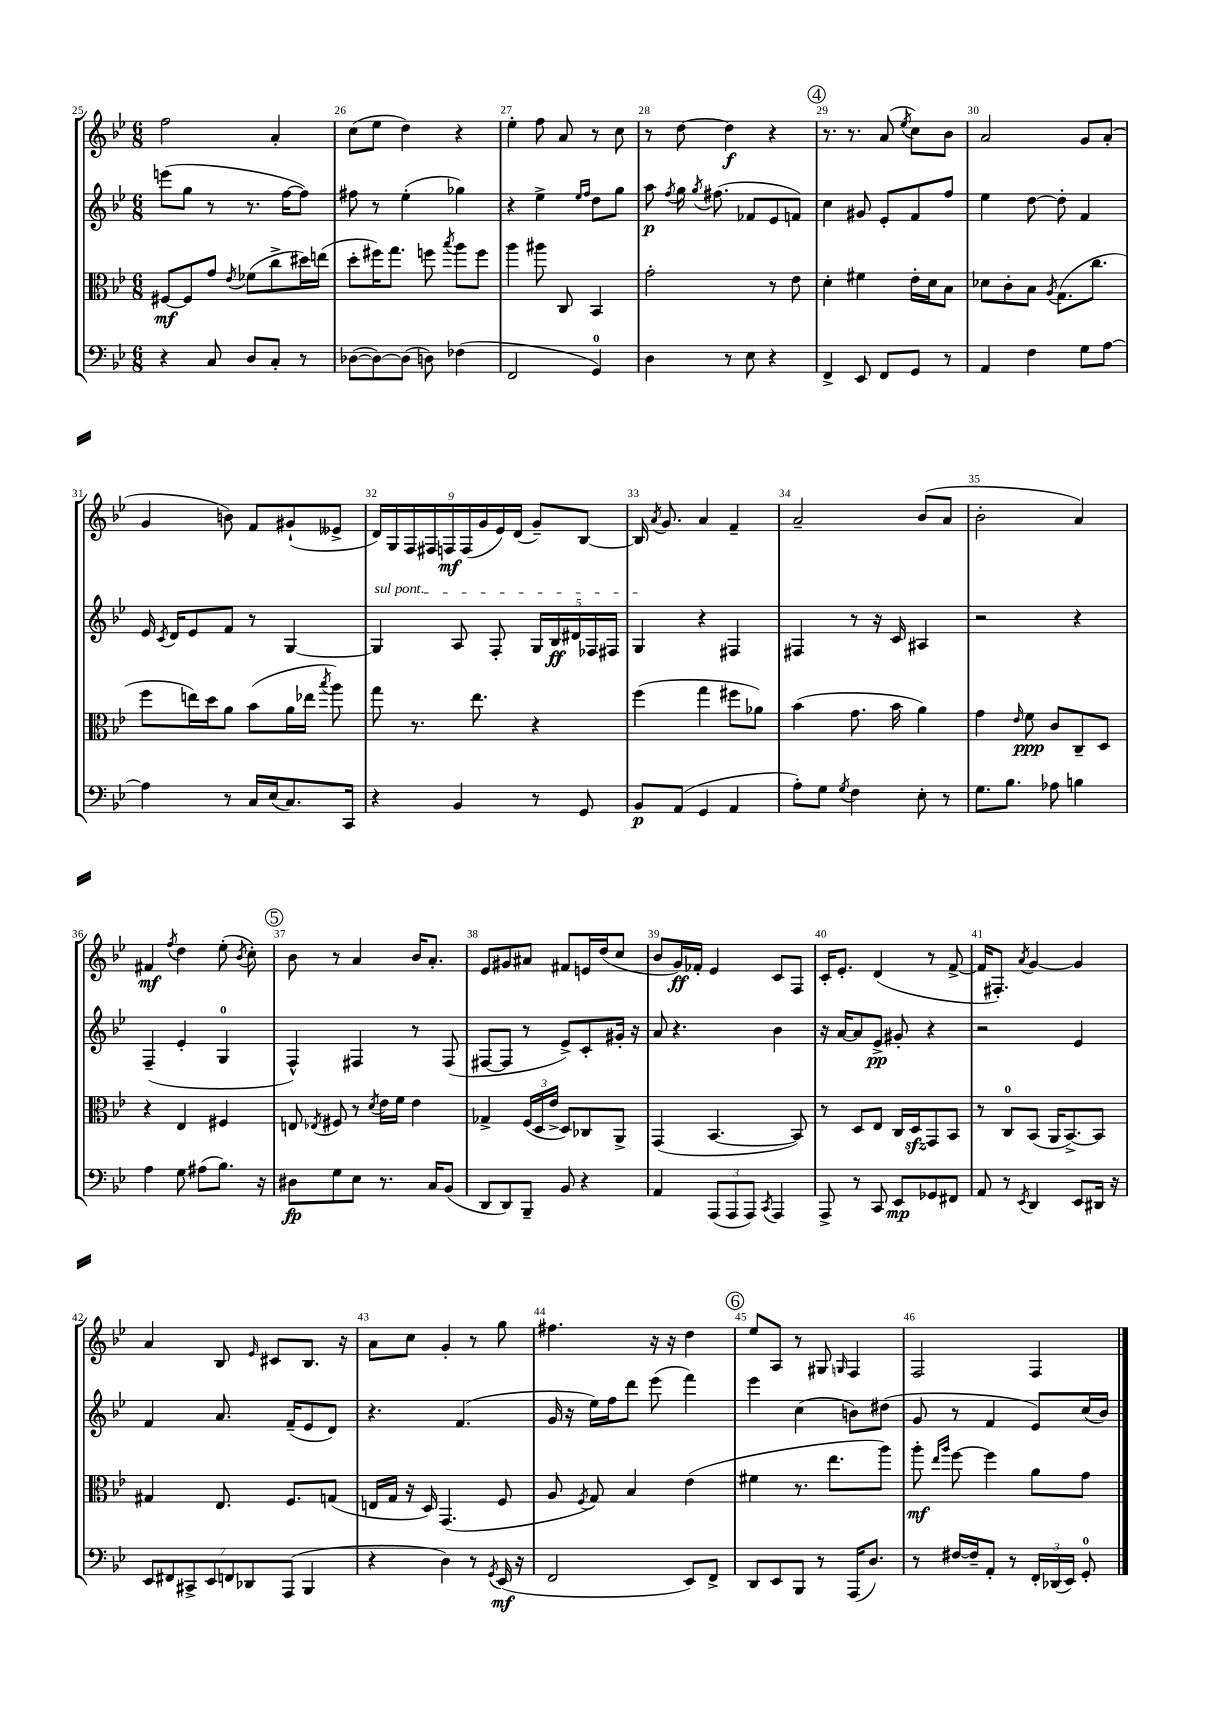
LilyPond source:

<<
\new StaffGroup <<
\new Staff = "s0" {
    \clef treble \key bes \major \numericTimeSignature \time 6/8
    \autoBeamOff f''2 a'4-. |
    c''8[( ees''8] d''4) r4 |
    ees''4-. f''8 a'8 r8 c''8 |
    r8 d''8~ d''4\f r4 |
    \mark \markup { \circle "4" } r8. r8. a'8( \acciaccatura { ees''8 } c''8[) bes'8] |
    a'2 g'8[ a'8]-.( |
    g'4 b'8) f'8[ gis'8-!( eeses'8]-> |
    \tuplet 9/8 { d'16[) g16 f16 fis16 f16\mf f16( g'16 ees'16) d'16]( } g'8[--) bes8]~ |
    bes16 \acciaccatura { a'8 } g'8. a'4 f'4-- |
    a'2-- bes'8[( a'8] |
    bes'2-. a'4) |
    fis'4\mf \acciaccatura { f''8 } d''4 ees''8-.( \acciaccatura { bes'8 } c''8-.) |
    \mark \markup { \circle "5" } bes'8 r8 a'4 bes'16[ a'8.]-. |
    ees'8[ gis'8 ais'8] fis'8[ e'16 d''16( c''8] |
    bes'8[ g'16\ff) fes'16]-. ees'4 c'8[ f8] |
    c'16[-. ees'8.]-. d'4( r8 f'8~-> |
    f'16[ fis8.]-.) \acciaccatura { a'8 } g'4~ g'4 |
    a'4 bes8 \grace { ees'16 } cis'8[ bes8.] r16 |
    a'8[ c''8] g'4-. r8 g''8 |
    fis''4. r16 r16 d''4 |
    \mark \markup { \circle "6" } ees''8[ a8] r8 gis8 \grace { g16 } f4 |
    f2 f4 \bar "|." |
}
\new Staff = "s1" {
    \clef treble \key bes \major \numericTimeSignature \time 6/8
    \autoBeamOff e'''8[( g''8] r8 r8. f''16[~ f''8]) |
    fis''8 r8 ees''4-.( ges''4) |
    r4 ees''4-> \grace { ees''16[ f''16] } d''8[ g''8] |
    a''8\p \acciaccatura { f''8 } g''16 \acciaccatura { g''8 } fis''8.( fes'8[ ees'8 f'8]) |
    \mark \markup { \circle "4" } c''4 gis'8 ees'8[-. f'8 f''8] |
    ees''4 d''8~ d''8-. f'4 |
    ees'16 \acciaccatura { c'8 } d'16[ ees'8 f'8] r8 g4~ |
    \once \override TextSpanner.bound-details.left.text = \markup { \italic "sul pont." } g4\startTextSpan a8 f8-. \tuplet 5/4 { g16[ bes16\ff dis'16 fes16 fis16] } |
    g4\stopTextSpan r4 fis4 |
    fis4 r8 r16 c'16 ais4 |
    r2 r4 |
    f4--( ees'4-. g4-0 |
    \mark \markup { \circle "5" } f4-^) fis4 r8 fis8( |
    fis8[~ fis8] r8 ees'8[->) c'8-. gis'16]-. r16 |
    a'8 r4. bes'4 |
    r16 a'16[~ a'8 ees'8]->\pp gis'8-. r4 |
    r2 ees'4 |
    f'4 a'8. f'16[--( ees'8 d'8]) |
    r4. f'4.( |
    g'16 r16 ees''16[) f''16 d'''8] ees'''8( f'''4) |
    \mark \markup { \circle "6" } ees'''4 c''4( b'8[) dis''8]( |
    g'8 r8 f'4 ees'8[) c''16( bes'16]) \bar "|." |
}
\new Staff = "s2" {
    \clef alto \key bes \major \numericTimeSignature \time 6/8
    \autoBeamOff fis8[~\mf fis8 g'8] \acciaccatura { ees'8 } fes'8[( c''8-> dis''16) e''16]( |
    d''8[-. fis''16) g''8.] f''8 \acciaccatura { bes''8 } a''8[ f''8] |
    a''4 ais''8 c8 bes,4 |
    g'2-. r8 ees'8 |
    \mark \markup { \circle "4" } d'4-. fis'4 ees'16[-. d'16 bes8] |
    des'8[ c'8-. bes8] \acciaccatura { a8 } g8.[( c''8.] |
    f''8[ e''16) d''16 a'8] bes'8[( a'16 ees''16] \acciaccatura { bes''8 } a''8) |
    g''8 r8. ees''8. r4 |
    f''4( g''4 fis''8[ aes'8]) |
    bes'4( g'8. bes'16 a'4) |
    g'4 \grace { ees'16 } f'8\ppp c'8[ c8-- d8] |
    r4 ees4 fis4 |
    \mark \markup { \circle "5" } e8 \acciaccatura { ees8 } fis8 r8 \acciaccatura { d'8 } ees'16[ f'16] ees'4 |
    ges4-> \tuplet 3/2 { f16[( d16 ees'16]-> } d8[) ces8 a,8]-> |
    g,4( bes,4.~ bes,8) |
    r8 d8[ ees8] c16[ d16\sfz g,8 bes,8] |
    r8 c8[-0 bes,8]( a,16[ bes,8.~->) bes,8] |
    gis4 ees8. f8.[ g8]( |
    e16[ g16] r16 d16) g,4.( f8 |
    a8 \acciaccatura { f8 } g8) bes4 ees'4( |
    \mark \markup { \circle "6" } fis'4 r8. ees''8.[ a''8]) |
    a''8-.\mf \grace { ees''16[ a''16] } f''8~ f''4 a'8[ g'8] \bar "|." |
}
\new Staff = "s3" {
    \clef bass \key bes \major \numericTimeSignature \time 6/8
    \autoBeamOff r4 c8 d8[ c8]-. r8 |
    des8[~( des8~) des8]( d8) fes4( |
    f,2 g,4-0) |
    d4 r8 ees8 r4 |
    \mark \markup { \circle "4" } f,4-> ees,8 f,8[ g,8] r8 |
    a,4 f4 g8[ a8]~ |
    a4 r8 c16[ ees16( c8.) c,16] |
    r4 bes,4 r8 g,8 |
    bes,8[\p a,8]( g,4 a,4 |
    a8[-.) g8] \acciaccatura { g8 } f4 ees8-. r8 |
    g8.[ bes8.] aes8 b4 |
    a4 g8 ais8[( bes8.]) r16 |
    \mark \markup { \circle "5" } dis8[\fp g8 ees8] r8. c16[ bes,8]( |
    d,8[ d,8) bes,,8]-- bes,8 r4 |
    a,4 \tuplet 3/2 { a,,8[( a,,8 a,,8]) } \acciaccatura { c,8 } a,,4 |
    a,,8-> r8 c,8 ees,8[\mp ges,8 fis,8] |
    a,8 r8 \acciaccatura { ees,8 } d,4 ees,8[ dis,16] r16 |
    \tuplet 7/4 { ees,8[ fis,8 cis,8-> ees,8 f,8 des,8 a,,8]( } bes,,4 |
    r4 d4) r8 \acciaccatura { g,8 } ees,16\mf( r16 |
    f,2 ees,8[) f,8]-> |
    \mark \markup { \circle "6" } d,8[ ees,8 bes,,8] r8 a,,16[( d8.]) |
    r8 fis16[~ fis16-- a,8]-. r8 \tuplet 3/2 { f,16[-. des,16( ees,16]) } g,8-0-. \bar "|." |
}
>>
>>
\layout { \context { \Score currentBarNumber = #25 \override BarNumber.break-visibility = ##(#f #t #t) barNumberVisibility = #all-bar-numbers-visible } }
